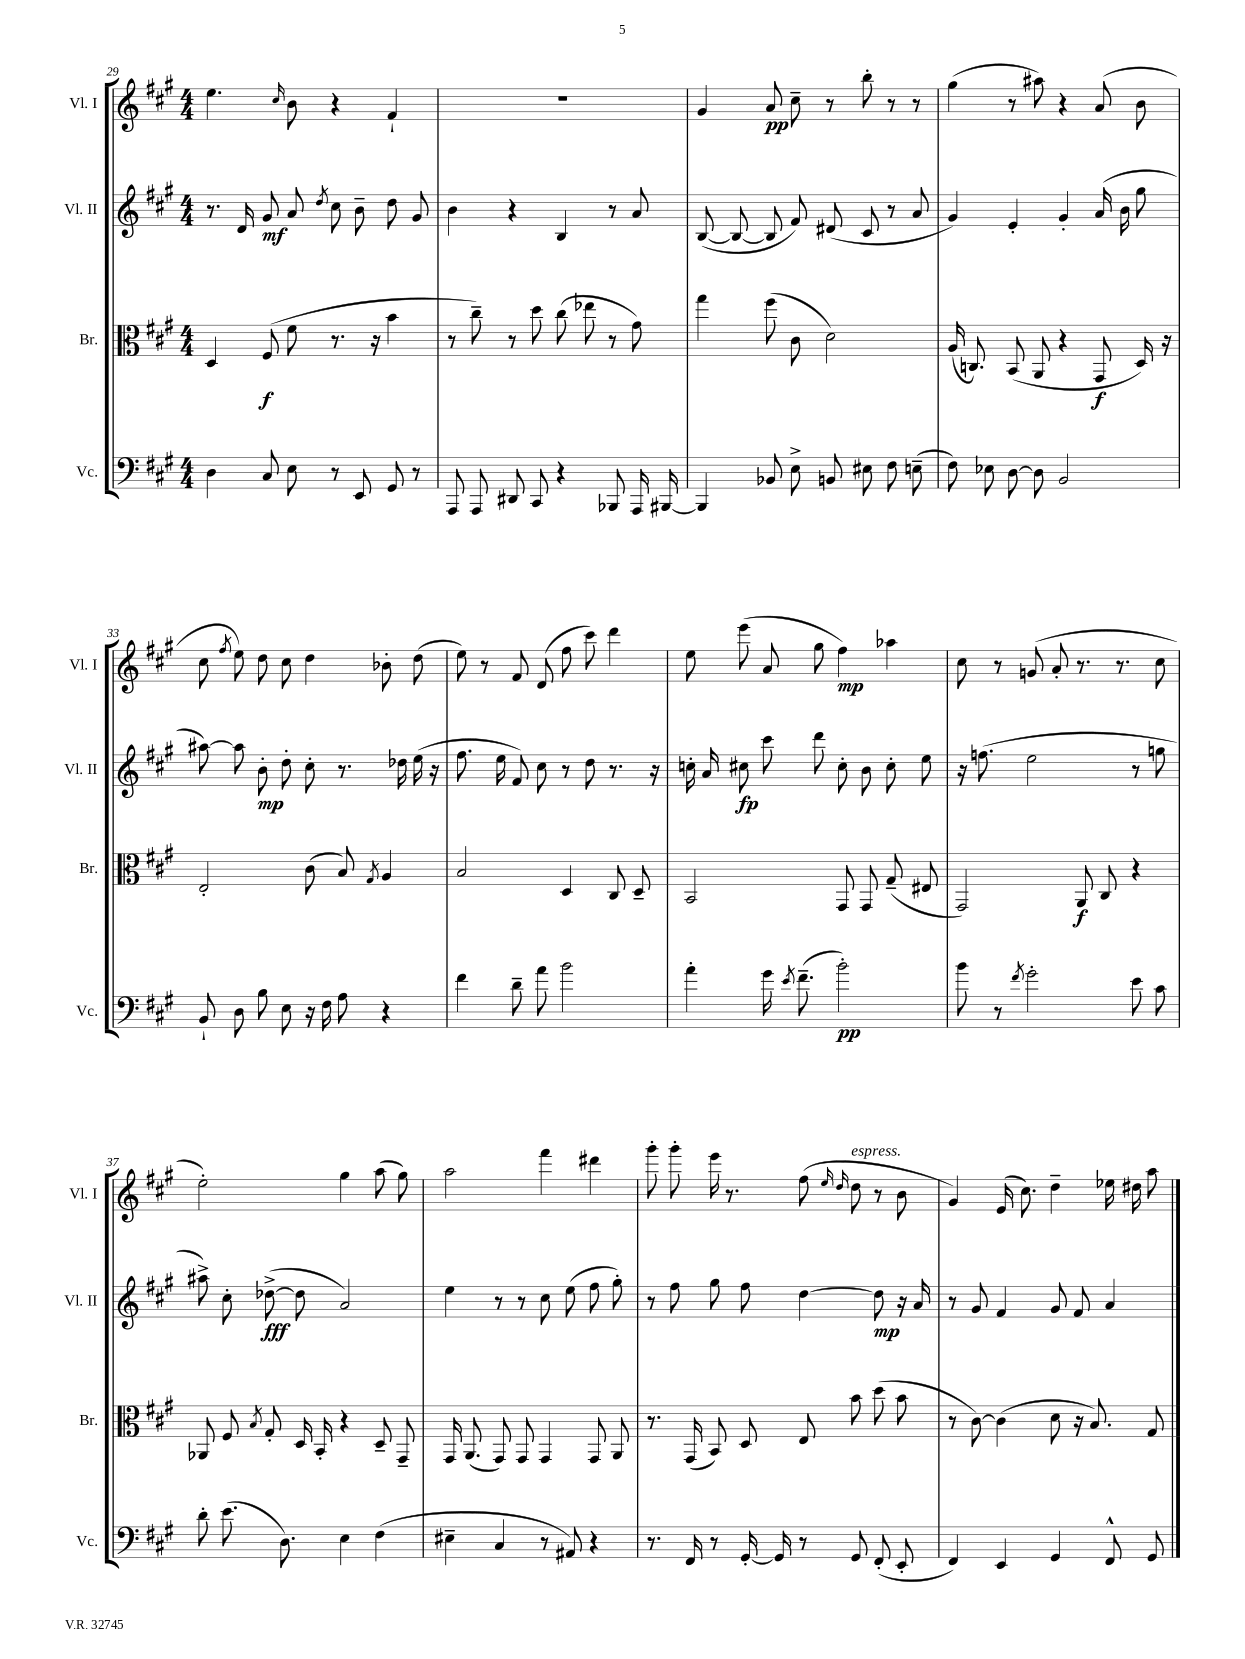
<<
\new StaffGroup <<
\new Staff = "s0" \with { instrumentName = "Vl. I" shortInstrumentName = "Vl. I" } {
    \clef treble \key a \major \numericTimeSignature \time 4/4
    \autoBeamOff e''4. \grace { cis''16 } b'8 r4 fis'4-! |
    R1 |
    gis'4 a'8\pp cis''8-- r8 b''8-. r8 r8 |
    gis''4( r8 ais''8) r4 a'8( b'8 |
    cis''8 \acciaccatura { fis''8 } e''8) d''8 cis''8 d''4 bes'8-. d''8( |
    e''8) r8 fis'8 d'8( fis''8 cis'''8) d'''4 |
    e''8 e'''8( a'8 gis''8 fis''4\mp) aes''4 |
    cis''8 r8 g'8( a'8-. r8. r8. cis''8 |
    e''2-.) gis''4 a''8( gis''8) |
    a''2 fis'''4 dis'''4 |
    gis'''8-. gis'''8-. e'''16 r8. fis''8( \grace { e''16 d''16 } d''8^\markup { \italic "espress." } r8 b'8 |
    gis'4) e'16( cis''8.) d''4-- ees''16 dis''16 a''8 \bar "|." |
}
\new Staff = "s1" \with { instrumentName = "Vl. II" shortInstrumentName = "Vl. II" } {
    \clef treble \key a \major \numericTimeSignature \time 4/4
    \autoBeamOff r8. d'16 gis'8\mf a'8 \acciaccatura { d''8 } cis''8 b'8-- d''8 gis'8 |
    b'4 r4 b4 r8 a'8 |
    b8~( b8~ b8 fis'8) dis'8( cis'8 r8 a'8 |
    gis'4) e'4-. gis'4-. a'16( b'16 gis''8 |
    ais''8~) ais''8 b'8-.\mp d''8-. cis''8-. r8. des''16 e''16( r16 |
    fis''8. e''16 fis'8) cis''8 r8 d''8 r8. r16 |
    c''16-. a'16 cis''8\fp cis'''8 d'''8 cis''8-. b'8 cis''8-. e''8 |
    r16 f''8.( e''2 r8 g''8 |
    ais''8->) cis''8-. des''8~->\fff( des''8 a'2) |
    e''4 r8 r8 cis''8 e''8( fis''8 gis''8-.) |
    r8 fis''8 gis''8 fis''8 d''4~ d''8\mp r16 a'16 |
    r8 gis'8 fis'4 gis'8 fis'8 a'4 \bar "|." |
}
\new Staff = "s2" \with { instrumentName = "Br." shortInstrumentName = "Br." } {
    \clef alto \key a \major \numericTimeSignature \time 4/4
    \autoBeamOff d4 fis8\f( fis'8 r8. r16 b'4 |
    r8 cis''8--) r8 d''8 cis''8( ees''8 r8 gis'8) |
    gis''4 fis''8( cis'8 d'2) |
    a16( c8.) b,8( a,8 r4 gis,8\f d16) r16 |
    e2-. cis'8( b8) \acciaccatura { gis8 } a4 |
    b2 d4 cis8 d8-- |
    b,2 gis,8 gis,8 gis8--( eis8 |
    gis,2) a,8\f cis8 r4 |
    aes,8 fis8 \acciaccatura { b8 } gis8-. d16 b,16-. r4 d8-- gis,8-- |
    gis,16 a,8.( gis,8) gis,8 gis,4 gis,8 a,8 |
    r8. gis,16( b,8) d8 e8 b'8 d''8( b'8 |
    r8 cis'8~) cis'4( d'8 r16 b8.) gis8 \bar "|." |
}
\new Staff = "s3" \with { instrumentName = "Vc." shortInstrumentName = "Vc." } {
    \clef bass \key a \major \numericTimeSignature \time 4/4
    \autoBeamOff d4 cis8 e8 r8 e,8 gis,8 r8 |
    a,,8 a,,8 dis,8 cis,8 r4 bes,,8 a,,16 bis,,16~ |
    bis,,4 bes,8 e8-> b,8 eis8 fis8 e8--( |
    fis8) ees8 d8~ d8 b,2 |
    b,8-! d8 b8 e8 r16 fis16 a8 r4 |
    fis'4 d'8-- a'8 b'2 |
    a'4-. gis'16 \acciaccatura { e'8 } fis'8.--( b'2-.\pp) |
    b'8 r8 \acciaccatura { fis'8 } gis'2-. e'8 cis'8 |
    d'8-. e'8.( d8.) e4 fis4( |
    eis4-- cis4 r8 ais,8) r4 |
    r8. fis,16 r8 gis,16~-. gis,16 r8 gis,8 fis,8-.( e,8-. |
    fis,4) e,4 gis,4 fis,8-^ gis,8 \bar "|." |
}
>>
>>
\layout { \context { \Score currentBarNumber = #29 } }
